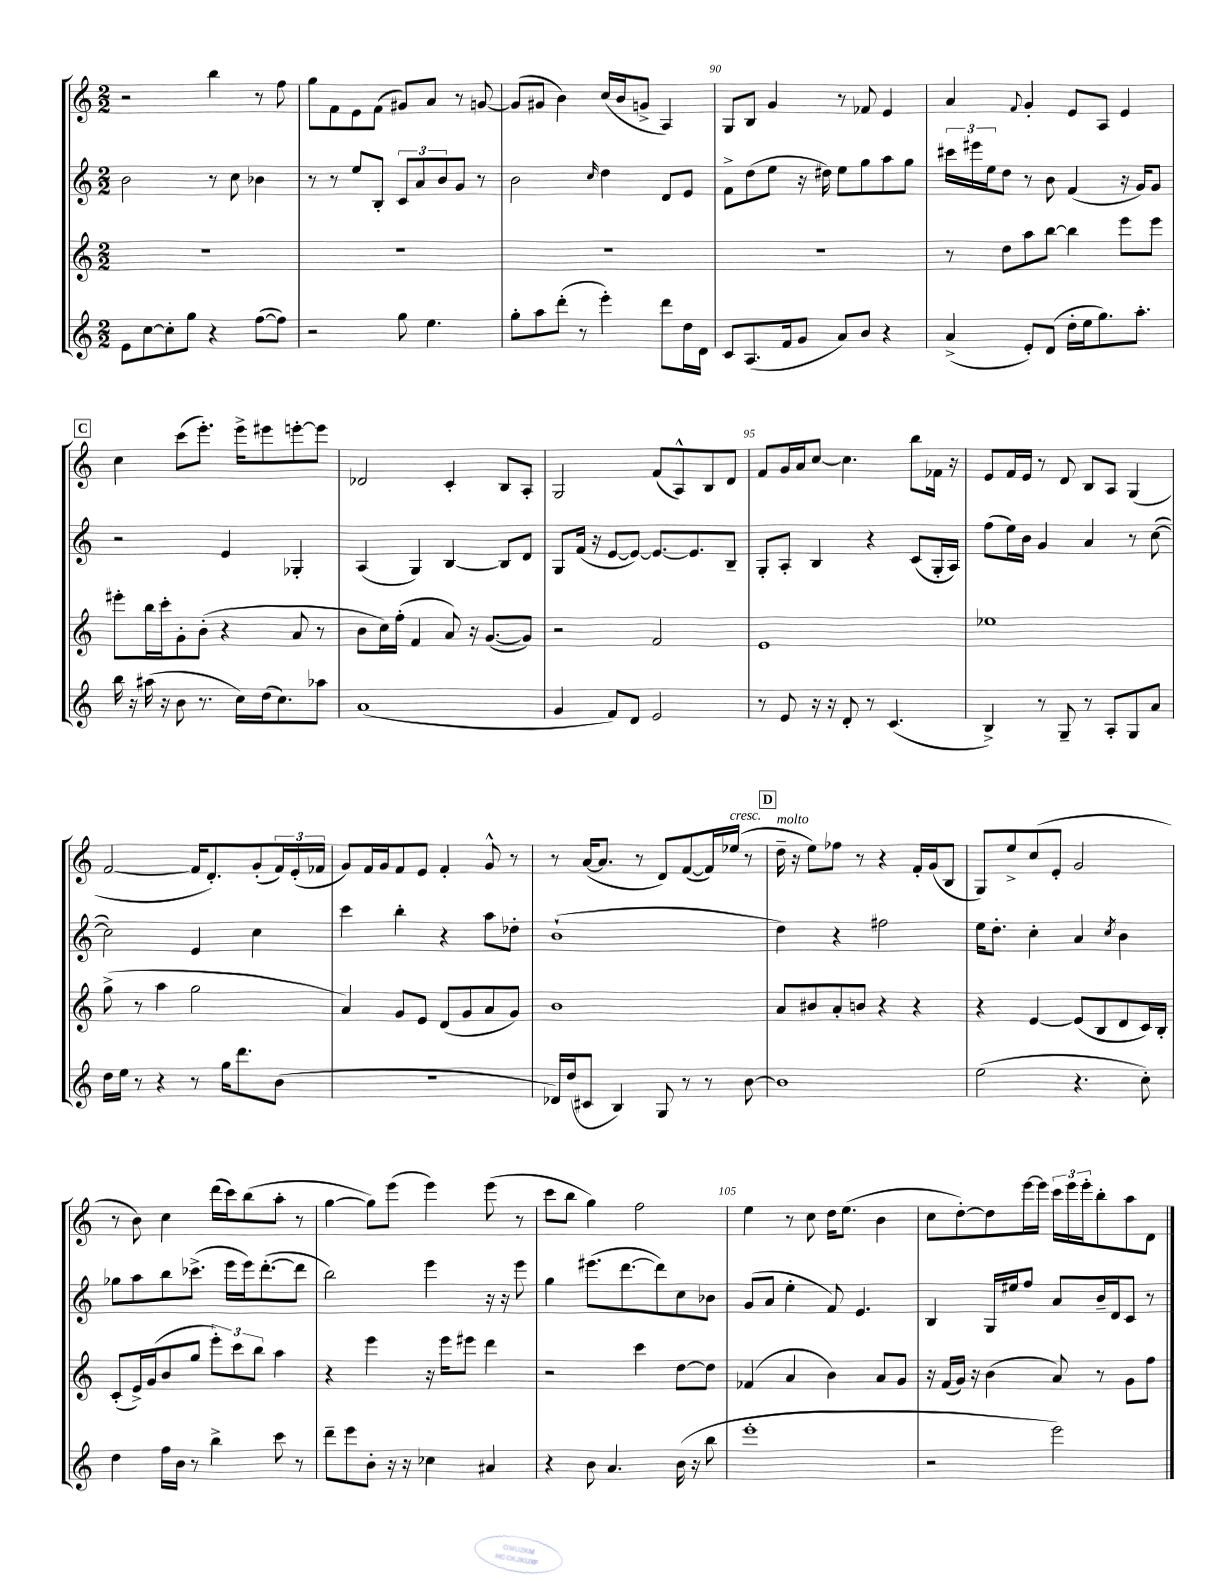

**kern	**kern	**kern	**kern
*part4	*part3	*part2	*part1
*staff4	*staff3	*staff2	*staff1
*clefG2	*clefG2	*clefG2	*clefG2
*k[]	*k[]	*k[]	*k[]
*M2/2	*M2/2	*M2/2	*M2/2
=87	=87	=87	=87
8e\L	1r	2b\	2r
[8cc\	.	.	.
8cc'\]	.	.	.
8gg\J	.	.	.
4r	.	8r	4bb\
.	.	8cc\	.
([8ff\L	.	4b-X\	8r
8ff\J])	.	.	8ff\
=88	=88	=88	=88
2r	1r	8r	8gg\L
.	.	8r	8f\
.	.	8ee/L	8e\
.	.	8B'/J	(8f\J
8gg\	.	12c/L	8g#X/L)
.	.	12a/	.
4.ee\	.	.	8a/J
.	.	12b/	.
.	.	8g/J	8r
.	.	8r	[8gn/
=89	=89	=89	=89
8gg'\L	1r	2b\	(8g/L]
8aa\	.	.	8g#X/J
(8ddd'\J	.	.	4b\)
8r	.	.	.
.	.	16qqcc/	.
4eee'\)	.	4dd\	(16cc/LL
.	.	.	16b/J
.	.	.	8gn^/J
8ddd\L	.	8d/L	4A/)
16dd\L	.	8e/J	.
16d\JJ	.	.	.
=90	=90	=90	=90
8c/L	1r	8f^\L	8G/L
(8.A/	.	(8dd\	8B/J
.	.	8ee\J	4g/
16f/k	.	.	.
8g/J	.	16r	.
.	.	16dd#X\)	.
8a/L)	.	8ee\L	8r
8b/J	.	8gg\	8f-X/
4r	.	8aa\	4e/
.	.	8gg\J	.
=91	=91	=91	=91
(4a^/	8r	24ccc#X\LL	4a/
.	.	24eee#X\	.
.	.	24ee\J	.
.	8dd\L	8dd\J	.
.	.	.	8qqf/
8e'/L)	8aa\	8r	4g'/
(8d/J	[8bb\J	8b\	.
16dd'\LL	4bb\]	(4f/	8e/L
16ee\J	.	.	.
8.gg\)	.	.	8A/J
.	8eee\L	16r	4e/
8.aa'\J	.	16g/KL)	.
.	8eee\J	8g/J	.
!!LO:LB:g=z
!!LO:REH:place=s1:t=C
=92	=92	=92	=92
16bb\	8eee#X'\L	2r	4cc\
16r	.	.	.
(16aa#X\	16bb\L	.	.
16r	16ccc'\J	.	.
8b\	8g'\	.	(8ccc\L
8.r	(8b'\J	.	8.eee'\J)
.	4r	4e/	.
16cc\LL)	.	.	16eee^\KL
(16dd\J	.	.	8eee#X\
8.cc\)	.	.	.
.	8a/	4G-X'/	[8eeen'\
8aa-X\J	8r	.	8eee\J]
=93	=93	=93	=93
(1a	8b\L	(4A/	2d-X/
.	16cc\L)	.	.
.	(16ff'\JJ	.	.
.	4f/	4G/)	.
.	8a/)	[4B/	4c'/
.	16r	.	.
.	([8.g/L	.	.
.	.	8B/L]	8B/L
.	8g/J])	8d/J	8A'/J
=94	=94	=94	=94
4g/	2r	8G/L	2G/
.	.	(16f/Jk	.
.	.	16r	.
8f/L)	.	[8e/L	.
8d/J	.	8e/J_)	.
2e/	2f/	8.e/L_	(8f/L
.	.	.	8A^^/)
.	.	8.e/]	.
.	.	.	8B/
.	.	8B~/J	8d/J
=95	=95	=95	=95
8r	1e	8G'/L	8f/L
8e/	.	8A'/J	16g/L
.	.	.	16a/J
16r	.	4B/	[8cc/J
16r	.	.	.
8d'/	.	.	4.cc\]
8r	.	4r	.
(4.c/	.	.	.
.	.	(8c/L	8bb\L
.	.	16G'/L	16f-X\Jk
.	.	16A/JJ)	16r
=96	=96	=96	=96
4B^/)	1ee-X	(8ff\L	8e/L
.	.	16ee\L)	16f/L
.	.	16b\JJ	16e/JJ
8r	.	4g/	8r
8G~/	.	.	8d/
8r	.	4a/	8B/L
8A'/L	.	.	8A/J
8G/	.	8r	(4G/
8a/J	.	([8cc\	.
!!LO:LB:g=z
=97	=97	=97	=97
16dd\LL	(8gg^\	2cc\])	[2f/
16ee\JJ	.	.	.
8r	8r	.	.
4r	4aa\	.	.
8r	2gg\	4e/	16f/KL]
.	.	.	8.d'/)
16gg\KL	.	.	.
8.ddd\	.	.	.
.	.	4cc\	(8g'/
(8b\J	.	.	24f/L)
.	.	.	(24e'/
.	.	.	24f-X/JJ
=98	=98	=98	=98
1r	4a/)	4ccc\	8g/L)
.	.	.	16f/L
.	.	.	16g/J
.	8g/L	4bb'\	8f/
.	8e/J	.	8e/J
.	(8d/L	4r	4f'/
.	8g/	.	.
.	8a/	8aa\L	8g^^/
.	8g/J)	8dd-X'\J	8r
=99	=99	=99	=99
16d-X/LL)	1b	(1b`	8r
(16dd/J	.	.	.
8c#X/J	.	.	([16a/KL
.	.	.	8.a/J]
4B/)	.	.	.
.	.	.	8r
8G/	.	.	8d/L)
8r	.	.	([8f/
8r	.	.	16f/L])
!	!	!	!LO:TX:a:i:t=cresc.
.	.	.	(16ee-X/JJ
[8b\	.	.	8r
!!LO:REH:place=s1:t=D
=100	=100	=100	=100
!	!	!	!LO:TX:a:i:t=molto
1b]	8a/L	4dd\)	16dd~\
.	.	.	16r
.	8b#X/	.	8ee\L)
.	8a'/	4r	8ff-X\J
.	8bn/J	.	8r
.	4r	2ff#X\	4r
.	4r	.	16f'/LL
.	.	.	(16g/J
.	.	.	8B/J
=101	=101	=101	=101
(2ee\	4r	16ee\KL	8G/L)
.	.	8.dd'\J	.
.	.	.	8ee^/
.	[4e/	4cc'\	(8cc/
.	.	.	8e'/J
4.r	(8e/L]	4a/	2g/
.	8B/	.	.
.	.	8qcc/	.
.	8d/	4b\	.
8cc'\)	16c/L)	.	.
.	16B'/JJ	.	.
!!LO:LB:g=z
=102	=102	=102	=102
4dd\	(8c'/L	8gg-X\L	8r
.	16e^/L)	8aa\	8b\)
.	(16g/J	.	.
16ff\LL	8b/	8bb\	4cc\
16b\JJ	.	.	.
8r	8gg/J	(8.ccc-X^\J	.
4bb^\	12eee'\L)	.	(16ddd\LL
.	.	16eee\LL	16ccc\J)
.	12ccc\	.	.
.	.	16eee\J)	(8bb\
.	12bb\J	.	.
.	.	([8.ddd'\	.
8ccc\	4aa\	.	8aa'\J
8r	.	8ddd\J]	8r
=103	=103	=103	=103
8ddd~\L	4r	2bb\)	[4gg\
8eee\	.	.	.
8b'\J	4eee\	.	8gg\L])
16r	.	.	(8eee\J
16r	.	.	.
4cc-X\	16r	4eee\	4eee\)
.	16eee\KL	.	.
.	8eee#X\J	.	.
4a#X/	4ddd\	16r	(8eee\
.	.	16r	.
.	.	8eee\	8r
=104	=104	=104	=104
4r	2r	4gg\	8ccc\L
.	.	.	8bb\J
8b\	.	(8.eee#X\L	4gg\)
4.a/	.	.	.
.	.	[8.ddd\	.
.	4ccc\	.	2ff\
.	.	8ddd\])	.
(16b\	[8dd\L	8cc\	.
16r	.	.	.
8bb\	8dd\J]	8b-X\J	.
=105	=105	=105	=105
1eee'	(4f-X/	(8g/L	4ee\
.	.	8a/J	.
.	4a/	4ee'\	8r
.	.	.	8cc\
.	4b\)	8f/)	16dd\KL
.	.	.	(8.ee\J
.	.	4.e/	.
.	8a/L	.	4b\
.	8g/J	.	.
=106	=106	=106	=106
2r	16r	4B/	8cc\L
.	(16f/LL	.	.
.	16g/JJ)	.	[8dd'\)
.	16r	.	.
.	(4b\	16G/LL	8dd\]
.	.	16ee#X/J	.
.	.	8ff/J	[16eee\L
.	.	.	16eee\JJ]
2eee\)	8a/)	8a/L	24ccc\LL
.	.	.	24eee\
.	.	.	24eee'\J
.	8r	16b~/L	8bb'\
.	.	16d/J	.
.	8g\L	8c/J	8aa\
.	8ff\J	8r	8d\J
==	==	==	==
*-	*-	*-	*-
